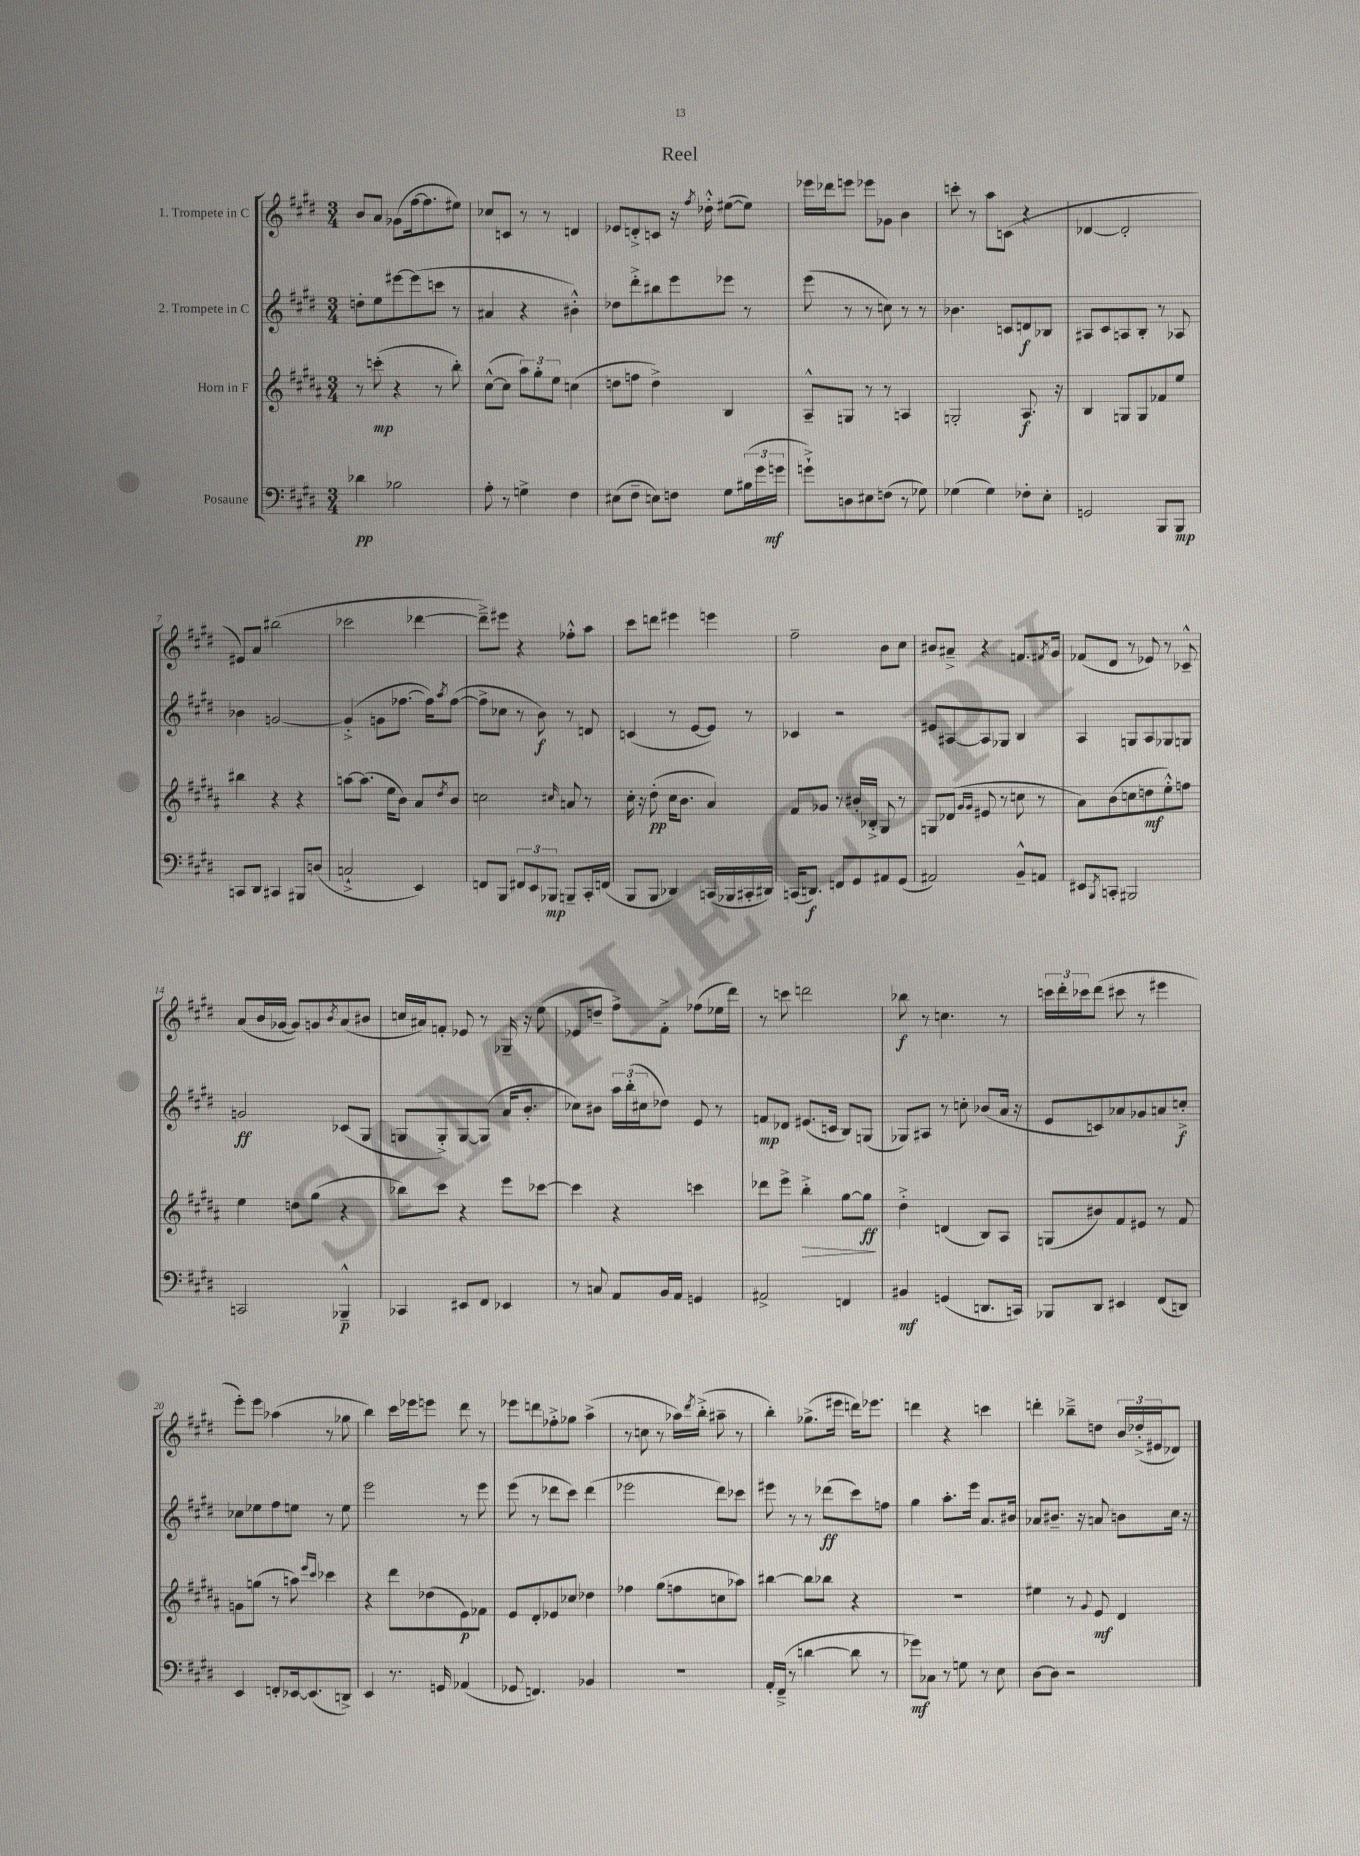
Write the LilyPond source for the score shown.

\header { title = "Reel" }
<<
\new StaffGroup <<
\new Staff = "s0" \with { instrumentName = "1. Trompete in C" } {
    \clef treble \key e \major \numericTimeSignature \time 3/4
    b'8 a'8 ges'8( fis''16~ fis''8. eis''8) |
    ces''8 c'8 r8 r8 d'4 |
    ees'8 d'8-.-> c'8 r16 \acciaccatura { fis''8 } des''16-.-^ eis''8~( eis''8) |
    ees'''16 des'''16 e'''8 ees'''8 ges'8 b'4 |
    c'''8-. r8 a''8 c'8( r4 |
    des'4~ des'2-. |
    eis'8) a'8 bis''2( |
    ces'''2 des'''4~ |
    des'''8--->) eis'''8 r4 fes''8-.-^ a''8 |
    cis'''8 d'''8 eis'''4 e'''4 |
    fis''2-- b'8 cis''8 |
    bis'8 ais'8---> r4 f'8. \acciaccatura { fis'8 } gis'16 |
    fes'8( dis'8 r8 ees'8) r8 ces'8---^ |
    a'8( b'16 ges'16~ ges'8) g'8 \acciaccatura { b'8 } a'8( bis'8 |
    c''16 ais'16) f'8-. ees'8 r8 ges16-- r16 e''8( |
    ees'8 d''8-- fis''8->) fis'8-.-> fes''8( ees''16 dis'''16) |
    r8 c'''8 d'''2 |
    bes''8\f r8 c''4. r8 |
    \tuplet 3/2 { c'''16 dis'''16-. ces'''16 } dis'''8( cis'''8 r8 eis'''4 |
    e'''8-.) e'''8 aes''4( r8 ges''8 |
    b''4) cis'''16 ees'''16 e'''8 dis'''8 r8 |
    ees'''8 d'''8 fes''8-.-> ges''8 a''4->( |
    r8 c''8 r8 aes''16) \acciaccatura { dis'''8 } b''16-.->( ais''8-- r8 |
    b''4-.) ges''8.->( eis'''16 d'''16) ees'''8. |
    d'''4 r4 c'''4 |
    d'''4-. bes''8---> d''8 \tuplet 3/2 { b'16 des''16-.->( eis'16 } des'8) \bar "|." |
}
\new Staff = "s1" \with { instrumentName = "2. Trompete in C" } {
    \clef treble \key e \major \numericTimeSignature \time 3/4
    d''8-. e''8 eis'''8~ eis'''8( c'''8 r8 |
    ais'4 r4 bis'4-.-^) |
    des''8 dis'''8-.-> bis''8 e'''8 ees'''8 r8 |
    e'''8( r8 r8 c''8) r8 r8 |
    bes'4. c'8 d'8\f bes8 |
    ais8 cis'8 a8 b8-. r8 aes8 |
    bes'4 g'2~ |
    g'4-.->( g'8 fes''8.~ fes''16) \acciaccatura { a''8 } fes''8~( |
    fes''8-> ces''8 r8 b'8\f) r8 d'8 |
    c'4( r8 e'8~ e'8) r8 |
    ces'4 r2 |
    eis'8 ais8~ ais8 ges8 b4 |
    a4 g8 a8 ges8 g8 |
    g'2\ff ces'8( gis8 |
    g8 g8-.->) g8~ g8( a'16 b'8.-. |
    ces''8) bis'8 \tuplet 3/2 { a''16 b''16-.( cis''16 } des''8) e'8 r8 |
    f'8\mp des'8 eis'8.( c'16 b8) g8( |
    ges8) ais8 r8 c''8-. bes'8( a'16 r16 |
    e'8 c'8) aes'8 ges'8 a'8 c''8-.->\f |
    ces''8 ees''8 fis''8 e''8 r8 e''8 |
    e'''2 r8 e'''8 |
    e'''8( r8 des'''8 cis'''8) des'''4( |
    ees'''2 dis'''8) ces'''8 |
    eis'''8 r8 r8 des'''8\ff( cis'''8) f''8 |
    gis''4 a''8.-. e'''16 a'8. bis'16 |
    aes'8 bis'8.-- r16 a'8 b'8 cis''16 r16 \bar "|." |
}
\new Staff = "s2" \with { instrumentName = "Horn in F" } {
    \clef treble \key b \major \numericTimeSignature \time 3/4
    r8 c'''8-.\mp( r4 r8 b''8-.) |
    cis''8~-^( cis''8 \tuplet 3/2 { ais''8) gis''8-. e''8 } c''4( |
    d''8 f''8 d''4->) b4 |
    ais8---^ g8 r8 r8 a4 |
    g2-. ais8.\f r16 |
    b4 g8 g8 fes'8 e''8 |
    bis''4 r4 r4 |
    a''8~ a''8.( e''16 b'8) ais'8 \acciaccatura { dis''8 } b'8 |
    c''2 \grace { cis''16 } a'8 r8 |
    cis''16-. r16 dis''8-.\pp( cis''16 b'8. ais'4) |
    fis'8 ges'8 r8 bis'16-. bes16-.-> gis8 r8 |
    g8 des'8( \grace { gis'16 gis'16 } eis'8 r8 c''8 r8 |
    ais'8) b'8( c''8 d''8\mf e''8-.-^) f''8 |
    e''4 d''8 gis''8( r4 |
    bes''8) cis'''8 r4 e'''8 ces'''8~ |
    ces'''4 r4 c'''4 |
    des'''8 e'''8-> b''4-.->\> gis''8~ gis''8\ff\! |
    dis''4-.-> d'4( b8) ais8 |
    g8( bis'8) fis'8 eis'8 r8 fis'8 |
    g'8 g''8( r8 a''8) \grace { e'''16 cis'''16 } ces'''4 |
    r4 dis'''8 des''8( e'8\p) fes'8 |
    e'8 dis'8-. ees'8 ces''8 des''4 |
    fes''4 gis''8( f''8 c''8 aes''8) |
    bis''4~ bis''8 bes''8 r4 |
    R2. |
    eis''4 r8 \appoggiatura { gis'8 } e'8\mf dis'4 \bar "|." |
}
\new Staff = "s3" \with { instrumentName = "Posaune" } {
    \clef bass \key e \major \numericTimeSignature \time 3/4
    des'4\pp bes2 |
    a8-. r8 g4-> fis4 |
    eis8( fis8-- e8) f8 gis8 \tuplet 3/2 { bis16( gis'16 g'16\mf } |
    g'8-!->) d8 eis8 f8( r8 ges8) |
    ges4( ges4) fes8-. e8-. |
    g,2 b,,8 b,,8\mp |
    c,8 dis,8 cis,4 bis,,8 d8( |
    c2-!-> e,4) |
    f,8 b,,8 \tuplet 3/2 { fis,8 e,8 bes,,8\mp } b,,8-- cis,16-. f,16( |
    b,,8 b,,8 des,4) c,16( bes,,16 cis,16-. dis,16) |
    c,16( d,8.\f) f,8 gis,8 ais,8 gis,8( |
    ais,2) b,8---^ a,8 |
    eis,8 \acciaccatura { b,,8 } c,8-. bis,,2 |
    c,2 bes,,4---^\p |
    ces,4 eis,8 fis,8 ees,4 |
    r8 c8 a,8 b,16 a,16 g,4 |
    ais,2-> f,4 |
    bis,4\mf g,4( d,8. c,16) |
    bes,,8 dis,8 eis,4 fis,8( d,8) |
    e,4 f,8-. ees,16~ ees,8.( d,8->) |
    e,4 r8. g,16 aes,4( |
    ges,8 f,4.) bes,4 |
    R2. |
    a,16-. fis,16--->( r8 d'4~ d'8 r8 |
    ges'8\mf) ces8 r8 g8 r8 e8 |
    dis8~ dis8 r2 \bar "|." |
}
>>
>>
